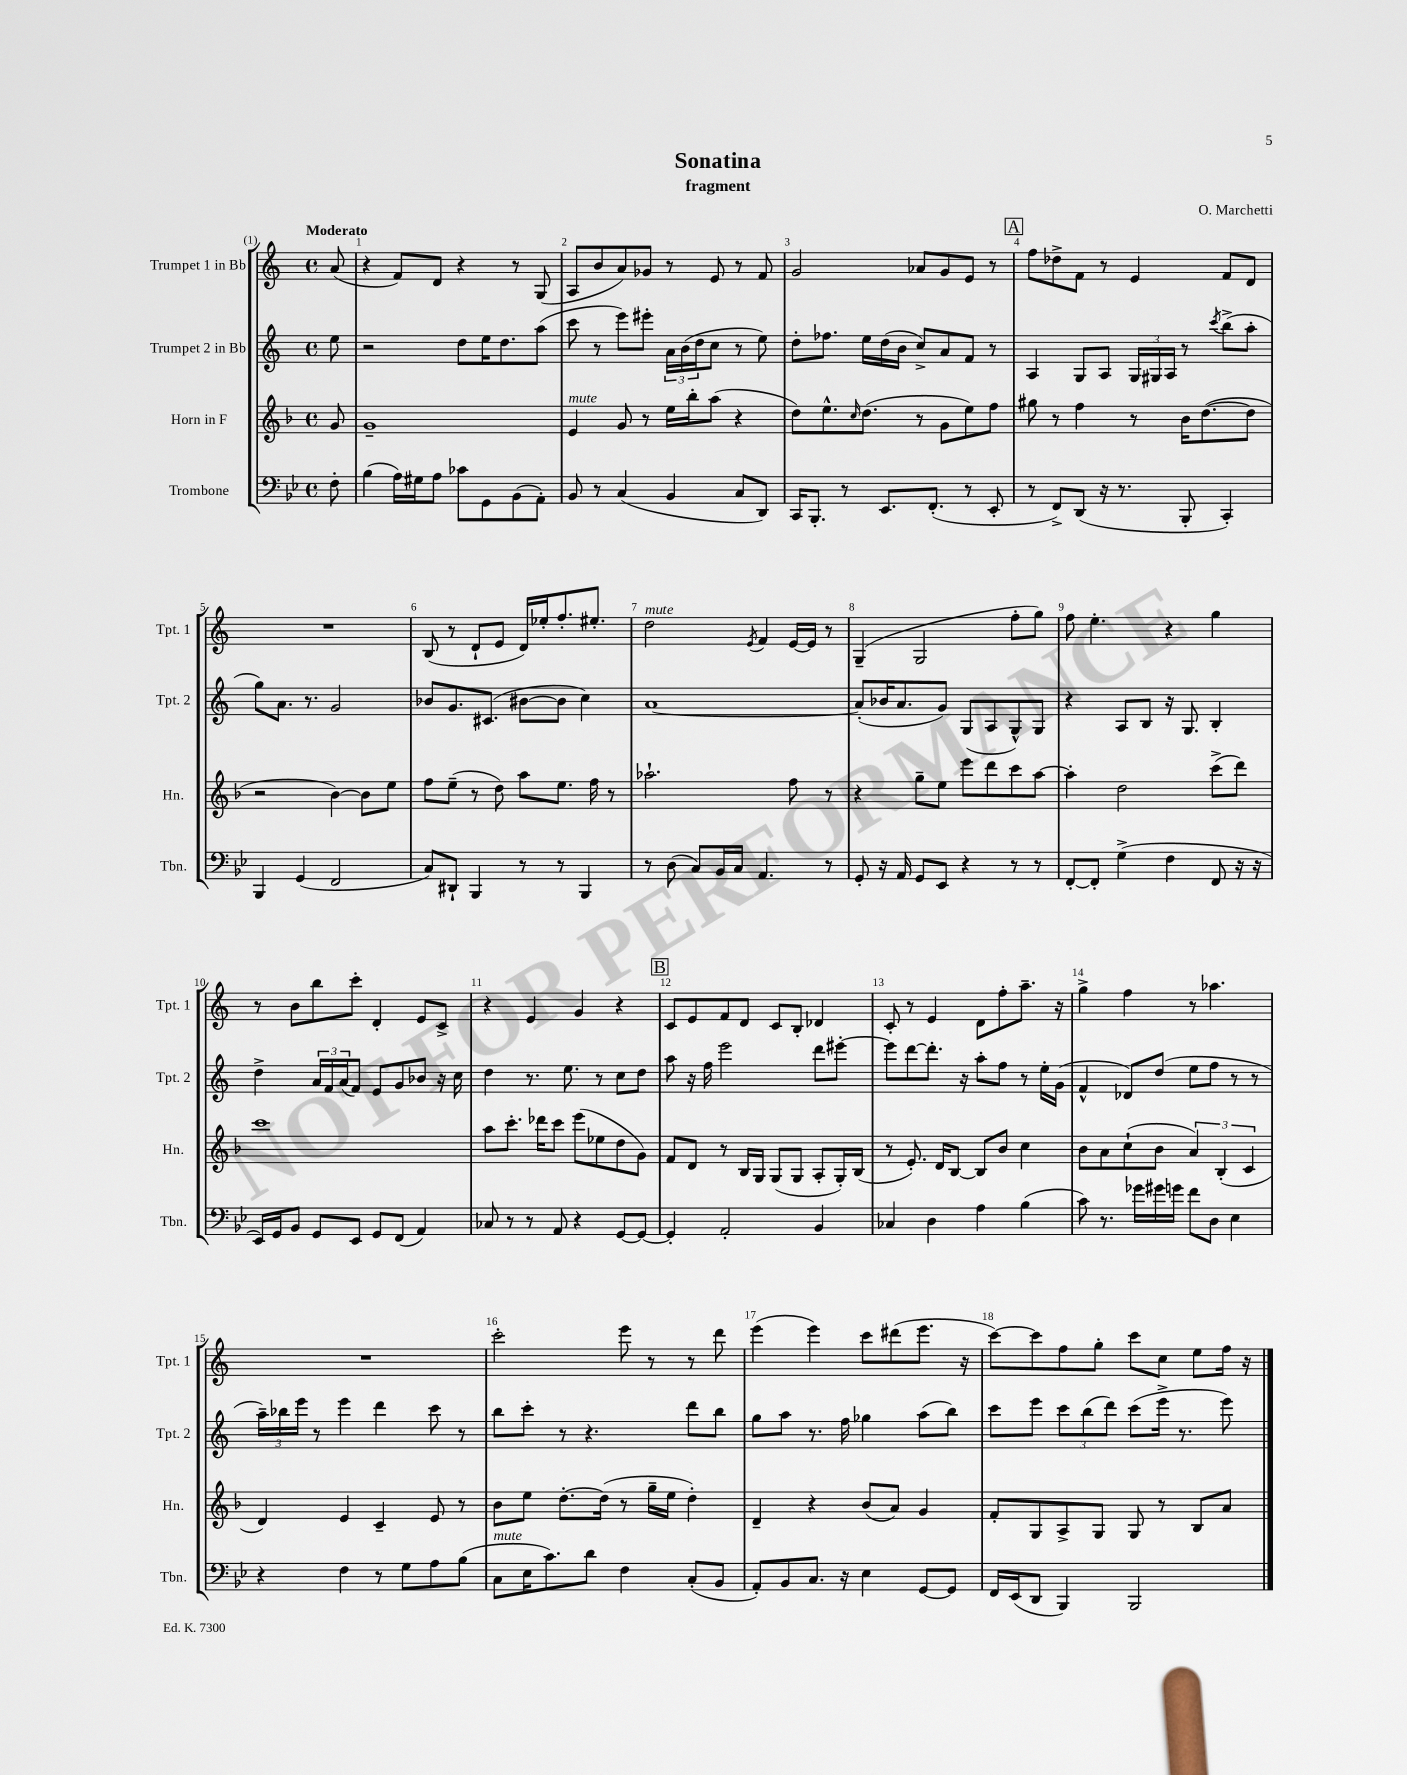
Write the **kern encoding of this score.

**kern	**kern	**kern	**kern
*staff4	*staff3	*staff2	*staff1
*clefF4	*clefG2	*clefG2	*clefG2
*k[b-e-]	*k[b-]	*k[]	*k[]
*M4/4	*M4/4	*M4/4	*M4/4
*met(c)	*met(c)	*met(c)	*met(c)
8F'\	8g/	8ee\	(8a/
=	=	=	=
(4B-\	1g~	2r	4r
16A\LL)	.	.	8f/L)
16G#\J	.	.	.
8A\J	.	.	8d/J
8c-\L	.	8dd\L	4r
8GG\	.	16ee\K	.
.	.	8.dd\	.
(8BB-\	.	.	8r
8AA'\J)	.	(8aa\J	(8G/
=	=	=	=
8BB-/	4e/	8ccc\	8A/L
8r	.	8r	8b/
(4C/	8g/	8eee\L)	8a/)
.	8r	8eee#'\J	8g-/J
4BB-/	16ee\LL	24a\LL	8r
.	.	(24b\	.
.	16bb-'\J	.	.
.	.	24dd\J	.
.	(8aa\J	8cc\J	8e/
8C/L	4r	8r	8r
8DD/J)	.	8ee\)	8f/
=	=	=	=
16CC/LK	8dd\L)	8dd'\L	2g/
8.BBB-'/J	.	.	.
.	8.ee^^\	8.ff-\J	.
8r	.	.	.
.	16qqcc/	.	.
.	(8.dd\J	16ee\LL	.
8.EE-/L	.	(16dd\	.
.	.	16b\JJ	.
.	8r	8cc^/L)	8a-/L
(8.FF'/J	.	.	.
.	8g\L	8a/	8g/
8r	8ee\)	8f/J	8e/J
8EE-'/	8ff\J	8r	8r
=	=	=	=
8r	8gg#\	4A/	8ff\L
8FF^/L)	8r	.	8dd-^\
(8DD/J	4ff\	8G/L	8f\J
16r	.	8A/J	8r
8.r	.	.	.
.	8r	24G/LL	4e/
.	.	24G#/	.
.	.	24A/JJ	.
8BBB-'/	16b-\LK	8r	.
.	([8.dd\	.	.
.	.	8qccc/	.
4CC'/)	.	(8bb^\L	8f/L
.	8dd\]J	8aa'\J	8d/J
=	=	=	=
4BBB-/	2r	8gg\L)	1r
.	.	8.a\J	.
(4GG/	.	.	.
.	.	8.r	.
2FF/	[4b-\)	2g/	.
.	8b-\]L	.	.
.	8ee\J	.	.
=	=	=	=
8C/L)	8ff\L	8b-/L	(8B/
8DD#`/J	(8ee~\J	8.g/	8r
4BBB-/	8r	.	8d`/L
.	.	(8.c#/J	.
.	8dd\)	.	8e/J
8r	8aa\L	[8b#\L	16d/LL)
.	.	.	16ee-'/J
8r	8.ee\J	8b#\]J	8.ff'/
4BBB-/	.	4cc\)	.
.	16ff\	.	8.ee#'/J
.	8r	.	.
=	=	=	=
8r	2.aa-`\	[1a	2dd\
(8D\	.	.	.
8C/L)	.	.	.
16BB-/L	.	.	.
16C/JJ	.	.	.
.	.	.	8qe/
4.AA/	.	.	4f/
.	8ff\	.	[16e/LL
.	.	.	16e/]JJ
8r	8r	.	8r
=	=	=	=
8GG'/	4r	(8a'/]L	(4G~/
16r	.	16b-/K	.
16AA/	.	8.a/	.
8GG/L	8gg~\L	.	2G/
8EE-/J	8ee\J	8g/J)	.
4r	8eee\L	(8G/L	.
.	8ddd\	8A/	.
8r	8ccc\	8G^^/)	8ff'\L
8r	[8aa\J	8G/J	8gg\J)
=	=	=	=
[8FF'/L	4aa'\]	4r	8ff\
8FF'/]J	.	.	4.ee'\
(4G^\	2dd\	8A/L	.
.	.	8B/J	.
4F\	.	16r	4r
.	.	8.G/	.
8FF/	(8ccc^\L	4B'/	4gg\
16r	8ddd\J)	.	.
16r	.	.	.
=	=	=	=
16EE-/LL)	1ccc	4dd^\	8r
16GG/J	.	.	.
8BB-/J	.	.	8b\L
8GG/L	.	24a/LL	8bb\
.	.	24f/	.
.	.	(24a/J	.
8EE-/J	.	8f/J)	8ccc'\J
8GG/L	.	8e/L	4d'/
(8FF/J	.	8g/	.
4AA/)	.	8b-/J	8e/L
.	.	16r	8c^/J
.	.	16cc\	.
=	=	=	=
8C-/	8aa\L	4dd\	4r
8r	8.ccc'\J	.	.
8r	.	8.r	4e/
.	16ddd-\LK	.	.
8AA/	8ccc\J	.	.
.	.	8.ee\	.
4r	(8eee\L	.	4g/
.	8ee-\	8r	.
[8GG/L	8dd\	8cc\L	4r
8GG/_J	8g\J)	8dd\J	.
=	=	=	=
4GG'/]	8f/L	8aa\	8c/L
.	8d/J	16r	8e/
.	.	16ff\	.
2AA'/	8r	2eee\	8f/
.	16B-/LL	.	8d/J
.	16G/JJ	.	.
.	(8G/L	.	8c/L
.	8G/J	.	8B'/J
4BB-/	8A'/L	8ddd\L	4d-/
.	16G'/L)	[8eee#'\J	.
.	(16B-/JJ	.	.
=	=	=	=
4C-/	8r	8eee#\]L	8c'/
.	8.e'/)	[8ddd\	8r
4D\	.	8.ddd'\]J	4e/
.	16d/LK	.	.
.	[8B-/J	.	.
.	.	16r	.
4A\	8B-/]L	8aa'\L	8d\L
.	8b-/J	8ff\J	8ff'\
(4B-\	4cc\	8r	8.aa~\J
.	.	16ee'\LL	.
.	.	(16g\JJ	16r
=	=	=	=
8c\)	8b-\L	4f^^/	4gg^\
8.r	8a\	.	.
.	(8cc`\	8d-/L)	4ff\
16g-\LL	.	.	.
16g#\	8b-\J	(8dd/J	.
16g\JJ	.	.	.
8f\L	6a/)	8ee\L	8r
8D\J	.	8ff\J	4.aa-\
.	(6B-'/	.	.
4E-\	.	8r	.
.	6c/	.	.
.	.	8r	.
=	=	=	=
4r	4d/)	24aa~\LL)	1r
.	.	24bb-\	.
.	.	24eee\JJ	.
.	.	8r	.
4F\	4e/	4eee\	.
8r	4c~/	4ddd\	.
8G\L	.	.	.
8A\	8e/	8ccc\	.
(8B-\J	8r	8r	.
=	=	=	=
8C\L	8b-\L	8bb\L	2ccc'\
16E-\K	8ee\J	8ccc'\J	.
8.c\)	.	.	.
.	[8.dd'\L	8r	.
8d\J	.	4.r	.
.	(16dd\]Jk	.	.
4F\	8r	.	8eee\
.	16gg~\LL	.	8r
.	16ee\JJ	.	.
(8C'/L	4dd'\)	8ddd\L	8r
8BB-/J	.	8bb\J	8ddd\
=	=	=	=
8AA'/L)	4d~/	8gg\L	(4eee\
8BB-/	.	8aa\J	.
8.C/J	4r	8.r	4eee\)
16r	.	16ff\	.
4E-\	(8b-/L	4gg-\	8ccc\L
.	8a/J)	.	(8ddd#\
[8GG/L	4g/	(8aa\L	8.eee\J
8GG/]J	.	8bb\J)	.
.	.	.	16r
=	=	=	=
16FF/LL	8f'/L	8ccc\L	[8ccc\L)
(16EE-/J	.	.	.
8DD/J	8G/	8eee\J	8ccc\]
4BBB-/)	8A^/	12ccc\L	8ff\
.	.	(12bb\	.
.	8G/J	.	8gg'\J
.	.	12ddd\J)	.
2BBB-/	8G/	(8ccc\L	8ccc\L
.	8r	16eee^\Jk	8cc\J
.	.	8.r	.
.	8B-/L	.	8ee\L
.	8a/J	8eee\)	16ff\Jk
.	.	.	16r
==	==	==	==
*-	*-	*-	*-
